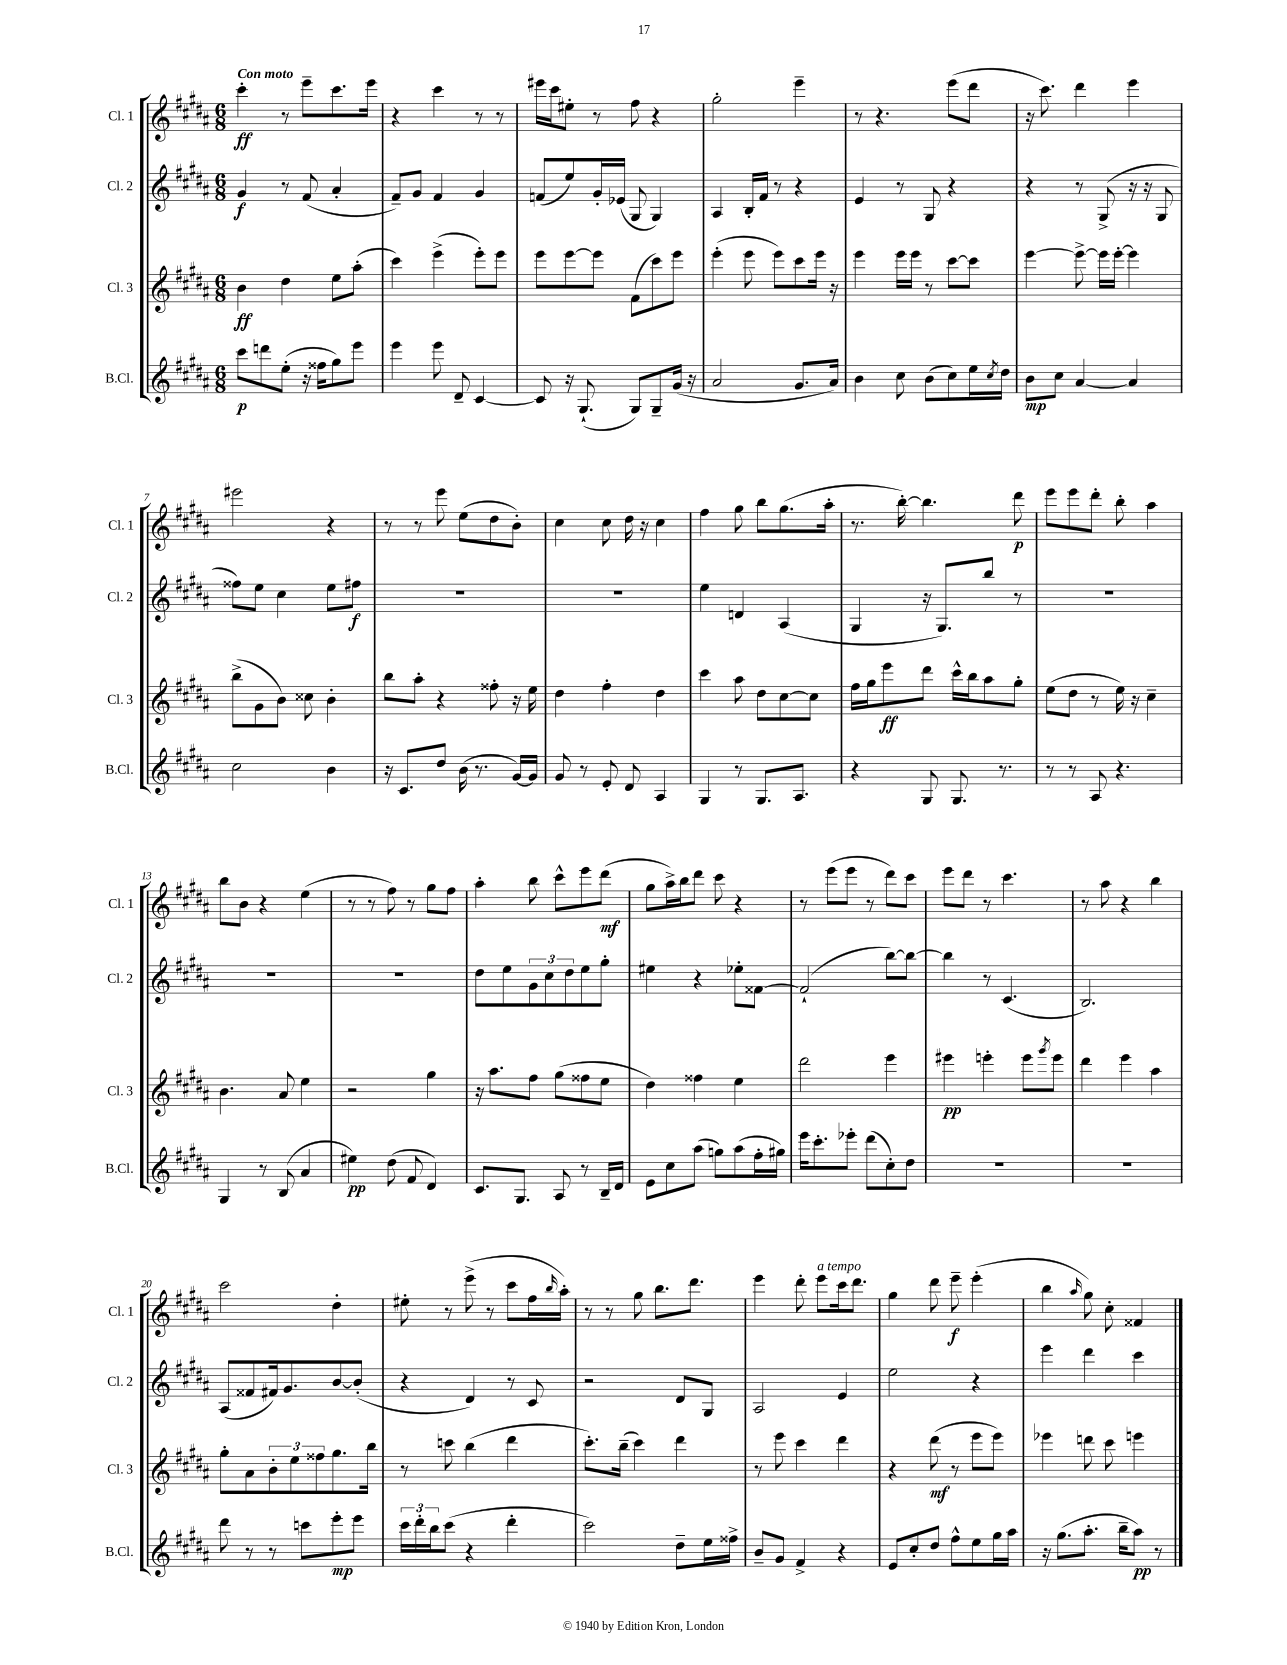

**kern	**kern	**kern	**kern
*staff4	*staff3	*staff2	*staff1
*clefG2	*clefG2	*clefG2	*clefG2
*k[f#c#g#d#a#]	*k[f#c#g#d#a#]	*k[f#c#g#d#a#]	*k[f#c#g#d#a#]
*M6/8	*M6/8	*M6/8	*M6/8
8ccc#\L	4b\	4g#/	4ccc#'\
8ddd\	.	.	.
(8ee'\J	4dd#\	8r	8r
16r	.	(8f#/	8eee~\L
16ff##\LK	.	.	.
8gg#\)	8ee\L	4a#'/	8.ccc#\
8eee\J	(8aa#'\J	.	.
.	.	.	16eee\Jk
=	=	=	=
4eee\	4ccc#\)	8f#~/L)	4r
.	.	8g#/J	.
8eee\	(4eee^\	4f#/	4ccc#\
8d#~/	.	.	.
[4c#/	8eee'\L)	4g#/	8r
.	8eee\J	.	8r
=	=	=	=
8c#/]	8eee\L	(8f/L	16eee#\LL
.	.	.	16ccc#\J
16r	[8eee\	8ee/)	8ee#'\J
(8.G#`/	.	.	.
.	8eee\]J	16g#'/L	8r
.	.	(16e-/JJ	.
8G#/L)	(8f#\L	8G#/	8ff#\
8G#~/	8ccc#\)	4G#/)	4r
(16g#/Jk	8eee\J	.	.
16r	.	.	.
=	=	=	=
2a#/	(4eee'\	4A#/	2gg#'\
.	8eee\	16B'/LL	.
.	.	16f#/JJ	.
.	8eee\L)	8r	.
8.g#/L	8ccc#\	4r	4eee~\
.	16eee\Jk	.	.
16a#/Jk)	16r	.	.
=	=	=	=
4b\	4eee\	4e/	8r
.	.	.	4.r
8cc#\	16eee\LL	8r	.
.	16eee\JJ	.	.
(8b\L	8r	8G#/	.
8cc#\)	[8ccc#\L	4r	(8eee\L
16ee\L	8ccc#\]J	.	8ddd#\J
8qcc#/	.	.	.
16dd#\JJ	.	.	.
=	=	=	=
8b\L	[4eee\	4r	16r
.	.	.	8.ccc#\)
8cc#\J	.	.	.
[4a#/	8eee^\_	8r	4ddd#\
.	16eee\]LL	(8G#^/	.
.	[16eee'\JJ	.	.
4a#/]	4eee\]	16r	4eee\
.	.	16r	.
.	.	8G#/	.
=	=	=	=
2cc#\	(8bb^\L	8ff##\L)	2eee#\
.	8g#\	8ee\J	.
.	8b\J)	4cc#\	.
.	8cc##\	.	.
4b\	4b'\	8ee\L	4r
.	.	8ff#\J	.
=	=	=	=
16r	8bb\L	2.r	8r
8.c#/L	.	.	.
.	8aa#'\J	.	8r
8dd#/J	4r	.	8eee\
(16b\	.	.	(8ee\L
8.r	.	.	.
.	8ff##'\	.	8dd#\
[16g#/LL)	16r	.	8b'\J)
16g#/]JJ	16ee\	.	.
=	=	=	=
8g#/	4dd#\	2.r	4cc#\
8r	.	.	.
8e'/	4ff#'\	.	8cc#\
8d#/	.	.	16dd#\
.	.	.	16r
4A#/	4dd#\	.	4cc#\
=	=	=	=
4G#/	4ccc#\	4ee\	4ff#\
8r	8aa#\	4d/	8gg#\
8.G#/L	8dd#\L	.	8bb\L
.	[8cc#\	(4A#/	(8.gg#\
8.A#/J	.	.	.
.	8cc#\]J	.	.
.	.	.	16aa#'\Jk
=	=	=	=
4r	16ff#\LL	4G#/	8.r
.	16gg#\J	.	.
.	8eee\	.	.
.	.	.	[16bb'\)
8G#/	8ddd#\J	16r	4.bb\]
.	.	8.G#/L)	.
8.G#/	16ccc#^^\LL	.	.
.	16bb\J	.	.
.	8aa#\	8bb/J	.
8.r	.	.	.
.	8gg#'\J	8r	8ddd#\
=	=	=	=
8r	(8ee\L	2.r	8eee\L
8r	8dd#\J	.	8eee\
8A#/	8r	.	8ddd#'\J
4.r	16ee\)	.	8bb'\
.	16r	.	.
.	4cc#~\	.	4aa#\
=	=	=	=
4G#/	4.b\	2.r	8bb\L
.	.	.	8b\J
8r	.	.	4r
(8B/	8a#/	.	.
4a#/	4ee\	.	(4ee\
=	=	=	=
4ee#\)	2r	2.r	8r
.	.	.	8r
(8dd#\	.	.	8ff#\)
8f#/	.	.	8r
4d#/)	4gg#\	.	8gg#\L
.	.	.	8ff#\J
=	=	=	=
8.c#/L	16r	8dd#\L	4aa#'\
.	8.aa#\L	.	.
.	.	8ee\	.
8.G#/J	.	.	.
.	8ff#\J	12g#\	8bb\
.	.	12cc#\	.
8A#/	(8gg#\L	.	8ccc#^^\L
.	.	12dd#\	.
8r	8ff##\	8ee\	8eee\
16B~/LL	8ee\J	8gg#'\J	(8ddd#\J
16d#/JJ	.	.	.
=	=	=	=
8e\L	4dd#\)	4ee#\	8gg#\L
8cc#\	.	.	16aa#^\L)
.	.	.	16bb\J
(8aa#\J	4ff##\	4r	8ddd#\J
8gg\L)	.	.	8ccc#\
(8aa#\	4ee\	8ee-'\L	4r
16ff#'\L	.	[8f##\J	.
16gg#\JJ)	.	.	.
=	=	=	=
16eee\LK	2ddd#\	(2f##`/]	8r
8.ccc#'\	.	.	.
.	.	.	(8eee\L
8eee-'\J	.	.	8eee\J
(8ddd#\L	.	.	8r
8cc#'\)	4eee\	[8bb\L)	8ddd#\L)
8dd#\J	.	8bb\_J	8ccc#\J
=	=	=	=
2.r	4eee#\	4bb\]	8eee\L
.	.	.	8ddd#\J
.	4eee'\	8r	8r
.	.	(4.c#/	4.ccc#\
.	8eee\L	.	.
.	8qggg#/	.	.
.	8eee\J	.	.
=	=	=	=
2.r	4ddd#\	2.B/)	8r
.	.	.	8aa#\
.	4eee\	.	4r
.	4aa#\	.	4bb\
=	=	=	=
8ddd#\	8gg#'\L	(8A#/L	2ccc#\
8r	8a#\	8f##/	.
8r	12b'\	16f#/k)	.
.	.	8.g#/	.
.	12ee\	.	.
8ccc\L	.	.	.
.	12ff##\	.	.
8eee'\	8.gg#\	[8b/	4dd#'\
8eee\J	.	(8b'/]J	.
.	16bb\Jk	.	.
=	=	=	=
24ccc#\LL	8r	4r	8ee#'\
24ddd#'\	.	.	.
24bb\J	.	.	.
(8ccc#\J	8ccc\	.	8r
4r	(4bb\	4d#/)	(8eee^\
.	.	.	8r
4ddd#'\	4ddd#\	8r	8ccc#\L
.	.	8c#/	16ff#\L
.	.	.	16qqbb/
.	.	.	16aa#'\JJ)
=	=	=	=
2ccc#\)	8.ccc#'\L)	2r	8r
.	.	.	8r
.	(16bb~\Jk	.	.
.	4ccc#\)	.	8gg#\
.	.	.	8.bb\L
8dd#~\L	4ddd#\	8d#/L	.
.	.	.	8.ddd#\J
16ee\L	.	8G#/J	.
16ff##^\JJ	.	.	.
=	=	=	=
8b~/L	8r	2A#/	4eee\
8g#/J	8eee\	.	.
4f#^/	4ccc#\	.	8ddd#'\
.	.	.	8eee\L
4r	4ddd#\	4e/	16ccc#\k
.	.	.	8.ddd#\J
=	=	=	=
8e/L	4r	2ee\	4gg#\
8cc#'/	.	.	.
8dd#/J	(8ddd#\	.	8ddd#\
8ff#^^\L	8r	.	8eee~\
8ee\	8eee\L	4r	(4eee'\
16gg#\L	8eee\J)	.	.
16aa#\JJ	.	.	.
=	=	=	=
16r	4eee-\	4eee\	4bb\
(8.gg#\L	.	.	.
.	.	.	16qqaa#/
8.aa#'\J	8ddd\	4ddd#\	8gg#\)
.	8ccc#\	.	8cc#'\
16bb~\LK	.	.	.
8aa#\J)	4eee\	4ccc#\	4f##/
8r	.	.	.
==	==	==	==
*-	*-	*-	*-
